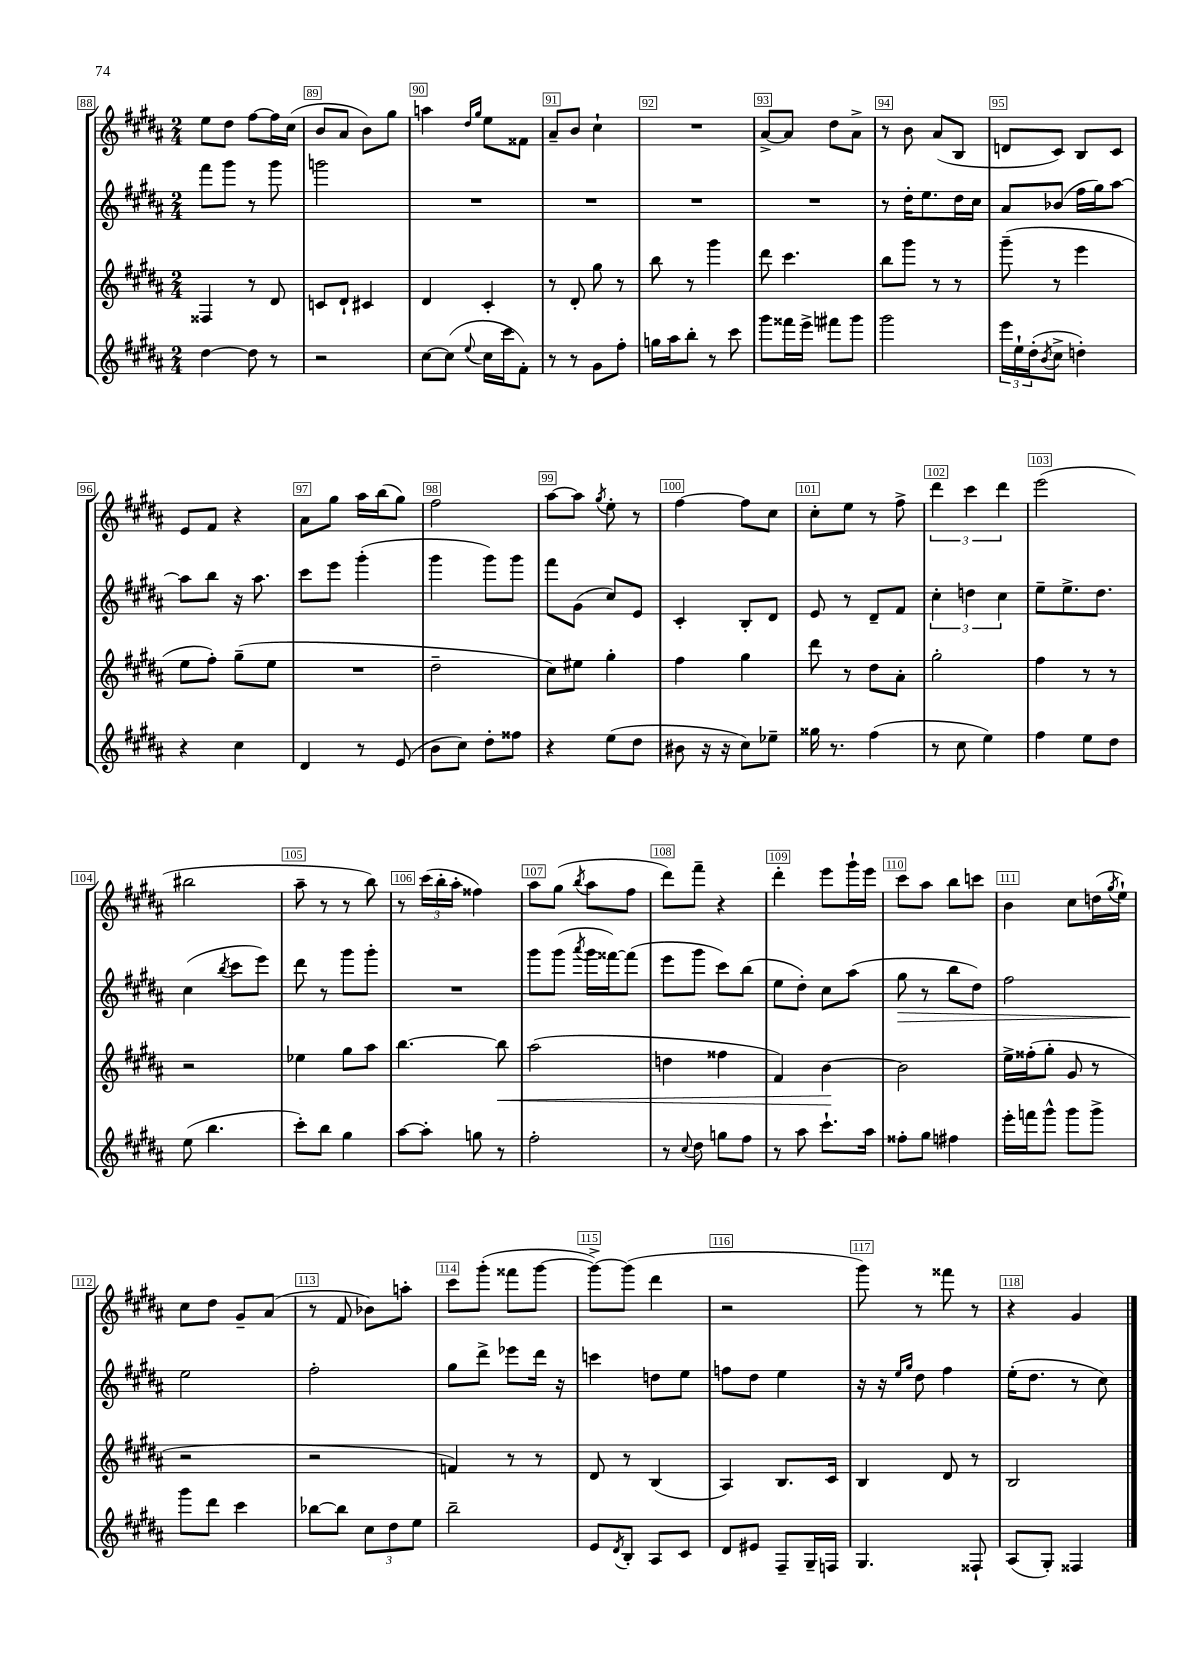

**kern	**kern	**dynam	**kern	**dynam	**kern
*part4	*part3	*part3	*part2	*part2	*part1
*staff4	*staff3	*staff3	*staff2	*staff2	*staff1
*clefG2	*clefG2	*	*clefG2	*	*clefG2
*k[f#c#g#d#a#]	*k[f#c#g#d#a#]	*	*k[f#c#g#d#a#]	*	*k[f#c#g#d#a#]
*M2/4	*M2/4	*	*M2/4	*	*M2/4
=88	=88	=88	=88	=88	=88
[4dd#\	4F##X/	.	8fff#\L	.	8ee\L
.	.	.	8ggg#\J	.	8dd#\J
8dd#\]	8r	.	8r	.	[8ff#\L
8r	8d#/	.	8ggg#\	.	16ff#\L]
.	.	.	.	.	(16cc#\JJ
=89	=89	=89	=89	=89	=89
2r	8cn/L	.	2gggn\	.	8b/L
.	8d#`/J	.	.	.	8a#/J
.	4c#X/	.	.	.	8b\L)
.	.	.	.	.	8gg#\J
=90	=90	=90	=90	=90	=90
[8cc#\L	4d#/	.	2r	.	4aan\
(8cc#\J]	.	.	.	.	.
.	.	.	.	.	16qqdd#/LL
8qqee/	.	.	.	.	16qqgg#/JJ
16cc#\LL	4c#'/	.	.	.	8ee\L
16ccc#\J	.	.	.	.	.
8f#'\J)	.	.	.	.	8f##X\J
=91	=91	=91	=91	=91	=91
8r	8r	.	2r	.	8a#~/L
8r	8d#'/	.	.	.	8b/J
8g#\L	8gg#\	.	.	.	4cc#`\
8ff#'\J	8r	.	.	.	.
=92	=92	=92	=92	=92	=92
16ggn\LL	8bb\	.	2r	.	2r
16aa#\J	.	.	.	.	.
8bb'\J	8r	.	.	.	.
8r	4ggg#\	.	.	.	.
8ccc#\	.	.	.	.	.
=93	=93	=93	=93	=93	=93
8ggg#\L	8ddd#\	.	2r	.	[8a#^/L
16fff##X\L	4.ccc#\	.	.	.	8a#/J]
16eee^\JJ	.	.	.	.	.
8fff#X\L	.	.	.	.	8dd#\L
8ggg#\J	.	.	.	.	8a#^\J
=94	=94	=94	=94	=94	=94
2ggg#\	8bb\L	.	8r	.	8r
.	8ggg#\J	.	16dd#'\KL	.	8b\
.	.	.	8.ee\	.	.
.	8r	.	.	.	(8a#/L
.	8r	.	16dd#\L	.	8B/J
.	.	.	16cc#\JJ	.	.
=95	=95	=95	=95	=95	=95
24eee\LL	(8ggg#~\	.	8a#/L	.	8dn/L
24ee`\	.	.	.	.	.
(24dd#'\J	.	.	.	.	.
8qb/	.	.	.	.	.
8cc#^\J	8r	.	(8b-X/J	.	8c#/J)
4ddn'\)	4eee\	.	16ff#\LL	.	8B/L
.	.	.	16gg#\J)	.	.
.	.	.	[8aa#\J	.	8c#/J
!!LO:LB:g=z
=96	=96	=96	=96	=96	=96
4r	8ee\L	.	8aa#\L]	.	8e/L
.	8ff#'\J)	.	8bb\J	.	8f#/J
4cc#\	(8gg#~\L	.	16r	.	4r
.	.	.	8.aa#\	.	.
.	8ee\J	.	.	.	.
=97	=97	=97	=97	=97	=97
4d#/	2r	.	8ccc#\L	.	8a#\L
.	.	.	8eee\J	.	8gg#\J
8r	.	.	(4ggg#'\	.	16aa#\LL
.	.	.	.	.	(16bb\J
(8e/	.	.	.	.	8gg#\J)
=98	=98	=98	=98	=98	=98
8b\L	2dd#~\	.	4ggg#\	.	2ff#\
8cc#\J)	.	.	.	.	.
8dd#'\L	.	.	8ggg#\L)	.	.
8ff##X\J	.	.	8ggg#\J	.	.
=99	=99	=99	=99	=99	=99
4r	8cc#\L)	.	8fff#\L	.	[8aa#\L
.	8ee#X\J	.	(8g#\J	.	8aa#\J]
.	.	.	.	.	8qgg#/
(8ee\L	4gg#'\	.	8cc#/L)	.	8ee'\
8dd#\J	.	.	8e/J	.	8r
=100	=100	=100	=100	=100	=100
8b#X\	4ff#\	.	4c#'/	.	[4ff#\
16r	.	.	.	.	.
16r	.	.	.	.	.
8cc#\L)	4gg#\	.	8B'/L	.	8ff#\L]
8ee-X~\J	.	.	8d#/J	.	8cc#\J
=101	=101	=101	=101	=101	=101
16gg##X\	8ddd#\	.	8e/	.	8cc#'\L
8.r	.	.	.	.	.
.	8r	.	8r	.	8ee\J
(4ff#\	8dd#\L	.	8d#~/L	.	8r
.	8a#'\J	.	8f#/J	.	8ff#^\
=102	=102	=102	=102	=102	=102
8r	2gg#'\	.	6cc#'\	.	6ddd#\
8cc#\	.	.	.	.	.
.	.	.	6ddn\	.	6ccc#\
4ee\)	.	.	.	.	.
.	.	.	6cc#\	.	6ddd#\
=103	=103	=103	=103	=103	=103
4ff#\	4ff#\	.	8ee~\L	.	(2eee\
.	.	.	8.ee^\	.	.
8ee\L	8r	.	.	.	.
.	.	.	8.dd#\J	.	.
8dd#\J	8r	.	.	.	.
!!LO:LB:g=z
=104	=104	=104	=104	=104	=104
(8ee\	2r	.	(4cc#\	.	2bb#X\
4.bb\	.	.	.	.	.
.	.	.	8qbb/	.	.
.	.	.	8ccc#\L	.	.
.	.	.	8eee\J)	.	.
=105	=105	=105	=105	=105	=105
8ccc#'\L)	4ee-X\	.	8ddd#\	.	8aa#~\
8bb\J	.	.	8r	.	8r
4gg#\	8gg#\L	.	8ggg#\L	.	8r
.	8aa#\J	.	8ggg#'\J	.	8bb\)
=106	=106	=106	=106	=106	=106
[8aa#\L	[4.bb\	.	2r	.	8r
8aa#'\J]	.	.	.	.	(24ccc#\LL
.	.	.	.	.	24bb'\
.	.	.	.	.	24aa#'\JJ
8ggn\	.	.	.	.	4ff##X\)
!	!	!LO:HP:b	!	!	!
8r	8bb\]	<	.	.	.
=107	=107	=107	=107	=107	=107
2ff#'\	(2aa#\	.	8ggg#\L	.	8aa#\L
.	.	.	(8ggg#\J	.	(8gg#\J
.	.	.	8qaaa#/	.	8qbb/
.	.	.	16ggg#\LL	.	8aa#\L
.	.	.	[16fff##X\J)	.	.
.	.	.	(8fff##\J]	.	8ff#\J
=108	=108	=108	=108	=108	=108
8r	4ddn\	.	8eee\L	.	8ddd#\L)
8qqcc#/	.	.	.	.	.
8dd#\	.	.	8ggg#\J	.	8fff#~\J
8ggn\L	4ff##X\	.	8ccc#\L)	.	4r
8ff#\J	.	.	(8bb\J	.	.
=109	=109	=109	=109	=109	=109
8r	4f#/)	.	8ee\L	.	4ddd#'\
8aa#\	.	.	8dd#'\J)	.	.
8.ccc#`\L	[4b\	.	8cc#\L	.	8eee\L
.	.	.	(8aa#\J	.	16ggg#`\L
16aa#\Jk	.	.	.	.	16eee\JJ
.	.	[	.	.	.
=110	=110	=110	=110	=110	=110
!	!	!	!	!LO:HP:b	!
8ff##X'\L	2b\]	.	8gg#\	>	8ccc#\L
8gg#\J	.	.	8r	.	8aa#\J
4ff#X\	.	.	8bb\L	.	8bb\L
.	.	.	8dd#\J)	.	8cccn\J
=111	=111	=111	=111	=111	=111
16eee'\LL	16ee^\LL	.	2ff#\	.	4b\
16fffn\J	(16ff##X'\J	.	.	.	.
8ggg#^^\J	8gg#'\J	.	.	.	.
8ggg#\L	8g#/	.	.	.	8cc#\L
8ggg#^\J	8r	.	.	.	(16ddn\L
.	.	.	.	.	8qgg#/
.	.	.	.	.	16ee`\JJ)
!!LO:LB:g=z
=112	=112	=112	=112	=112	=112
8ggg#\L	2r	.	2ee\	.	8cc#\L
8ddd#\J	.	.	.	.	8dd#\J
4ccc#\	.	.	.	.	8g#~/L
.	.	.	.	.	(8a#/J
.	.	.	.	]	.
=113	=113	=113	=113	=113	=113
[8bb-X\L	2r	.	2ff#'\	.	8r
8bb-\J]	.	.	.	.	8f#/
12cc#\L	.	.	.	.	8b-X\L)
12dd#\	.	.	.	.	.
.	.	.	.	.	8aan'\J
12ee\J	.	.	.	.	.
=114	=114	=114	=114	=114	=114
2bb~\	4fn/)	.	8gg#\L	.	8ccc#\L
.	.	.	8ddd#^\J	.	(8ggg#'\J
.	8r	.	8eee-X\L	.	8fff##X\L
.	8r	.	16ddd#\Jk	.	[8ggg#\J
.	.	.	16r	.	.
=115	=115	=115	=115	=115	=115
8e/L	8d#/	.	4cccn\	.	8ggg#^\L_)
8qd#/	.	.	.	.	.
8B'/J	8r	.	.	.	(8ggg#\J]
8A#/L	(4B/	.	8ddn\L	.	4ddd#\
8c#/J	.	.	8ee\J	.	.
=116	=116	=116	=116	=116	=116
8d#/L	4A#/)	.	8ffn\L	.	2r
8e#X/J	.	.	8dd#\J	.	.
8F#~/L	8.B/L	.	4ee\	.	.
16G#~/L	.	.	.	.	.
16Fn/JJ	16c#/Jk	.	.	.	.
=117	=117	=117	=117	=117	=117
4.G#/	4B/	.	16r	.	8ggg#\)
.	.	.	16r	.	.
.	.	.	16qqee/LL	.	.
.	.	.	16qqgg#/JJ	.	.
.	.	.	8dd#\	.	8r
.	8d#/	.	4ff#\	.	8fff##X\
8F##X`/	8r	.	.	.	8r
=118	=118	=118	=118	=118	=118
(8A#/L	2B/	.	(16ee'\KL	.	4r
.	.	.	8.dd#\J	.	.
8G#'/J)	.	.	.	.	.
4F##X/	.	.	8r	.	4g#/
.	.	.	8cc#\)	.	.
==	==	==	==	==	==
*-	*-	*-	*-	*-	*-
